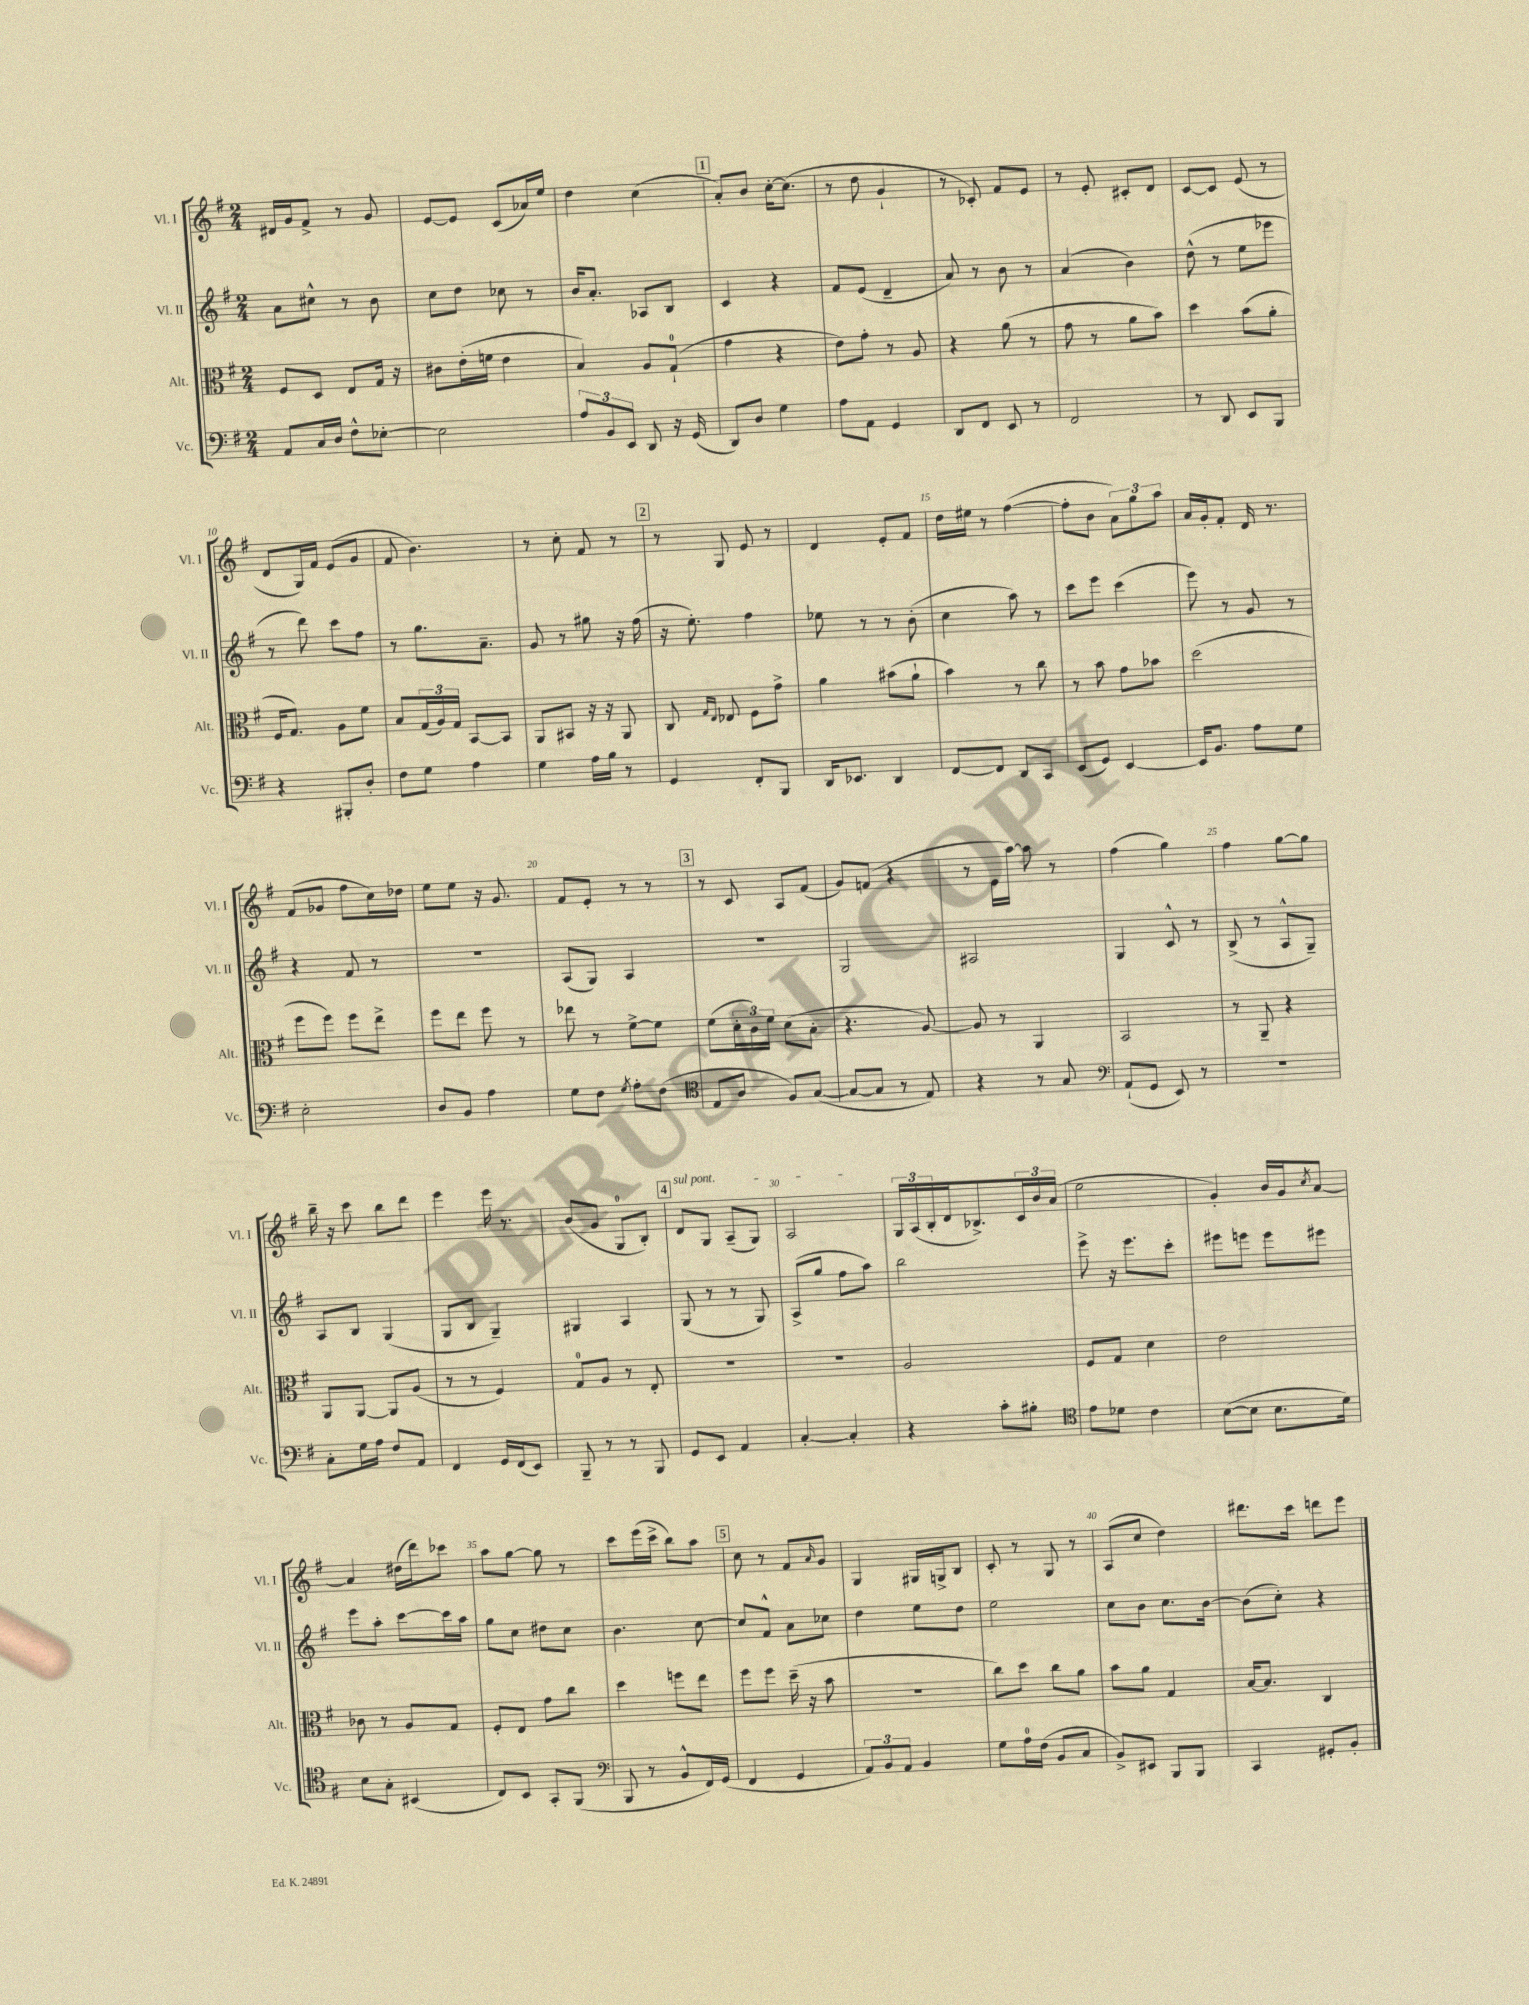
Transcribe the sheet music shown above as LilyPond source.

<<
\new StaffGroup <<
\new Staff = "s0" \with { instrumentName = "Vl. I" shortInstrumentName = "Vl. I" } {
    \clef treble \key g \major \numericTimeSignature \time 2/4
    dis'16 g'16 fis'8-> r8 g'8 |
    e'8~ e'8 c'8( aes'16) e''16 |
    d''4 c''4( |
    \mark \markup { \box "1" } a'8-.) b'8 c''16~-. c''8.( |
    r8 d''8 g'4-! |
    r8 ces'8-.) fis'8 e'8 |
    r8 e'8-. cis'8-. d'8 |
    c'8~ c'8 e'8( r8 |
    d'8 g16) fis'16 e'8( g'8 |
    fis'8 b'4.) |
    r8 c''8-. fis'8 r8 |
    \mark \markup { \box "2" } r8 g8 e'8 r8 |
    d'4 e'8-. fis'8 |
    d''16 eis''16 r8 fis''4~( |
    fis''8-. b'8 \tuplet 3/2 { a'8) g''8 a''8 } |
    a'16 g'16-. fis'8-. d'16 r8. |
    fis'8( ges'8 fis''8 c''16) des''16 |
    e''8 e''8 r16 g'8. |
    fis'8 e'8-. r8 r8 |
    \mark \markup { \box "3" } r8 c'8 a8 fis'8( |
    g'8) f'8( r4 |
    r8 e'16 a''16~) a''8 r8 |
    fis''4( g''4) |
    fis''4 g''8~ g''8 |
    b''16-- r16 c'''8 b''8 d'''8 |
    e'''4 e'''16 r8. |
    b'8( g'8 g8-0 b8-.) |
    \mark \markup { \box "4" } \once \override TextSpanner.bound-details.left.text = \markup { \italic "sul pont." } d'8\startTextSpan g8 a8--( g8) |
    a2\stopTextSpan |
    \tuplet 3/2 { g16 a16( b16-. } d'16 bes8.->) \tuplet 3/2 { c'16 b'16 a'16( } |
    e''2 |
    g'4-.) b'16 g'16 \acciaccatura { c''8 } a'8~ |
    a'4 dis''16( d'''16) ces'''8 |
    a''8 g''8~ g''8 r8 |
    c'''8 e'''16( c'''16-> b''8) a''8 |
    \mark \markup { \box "5" } c''8 r8 fis'8 \grace { a'16 } g'8 |
    g4 gis16 g16-> b8 |
    c'8-. r8 g8 r8 |
    a8( c''8 d''4) |
    dis'''8. c'''16 d'''8 e'''8 \bar "|." |
}
\new Staff = "s1" \with { instrumentName = "Vl. II" shortInstrumentName = "Vl. II" } {
    \clef treble \key g \major \numericTimeSignature \time 2/4
    a'8 cis''8-^ r8 b'8 |
    c''8 d''8 ces''8 r8 |
    b'16 a'8.-. aes8 b8 |
    \mark \markup { \box "1" } c'4 r4 |
    fis'8 e'8( d'4-- |
    a'8) r8 b'8 r8 |
    a'4( b'4) |
    d''8-^( r8 e''8 ees'''8 |
    r8 d'''8) c'''8 fis''8 |
    r8 g''8. a'8.-- |
    g'8 r8 gis''8 r16 fis''16( |
    \mark \markup { \box "2" } r16 e''8.-.) fis''4 |
    ees''8 r8 r8 b'8-.( |
    c''4 a''8) r8 |
    c'''8 e'''8 c'''4( |
    e'''8) r8 g'8 r8 |
    r4 fis'8 r8 |
    r2 |
    a8( g8) a4 |
    \mark \markup { \box "3" } R2 |
    g2 |
    ais2 |
    g4 c'8-^ r8 |
    b8->( r8 a8-^ g8--) |
    a8 b8 g4( |
    g8 b8 g4--) |
    gis4 a4 |
    \mark \markup { \box "4" } g8( r8 r8 g8) |
    a8->( g''8 fis''8 a''8) |
    b''2 |
    e'''8-> r16 e'''8. c'''8-. |
    eis'''8 e'''8 e'''8 eis'''8 |
    e'''8 a''8-. c'''8~ c'''16 a''16 |
    g''8 c''8 dis''8 c''8 |
    b'4. c''8~ |
    \mark \markup { \box "5" } c''8 fis'8-^ a'8 ces''8 |
    d''4 e''8 d''8 |
    e''2 |
    c''8 b'8 c''8. b'16~ |
    b'8( c''8-.) r4 \bar "|." |
}
\new Staff = "s2" \with { instrumentName = "Alt." shortInstrumentName = "Alt." } {
    \clef alto \key g \major \numericTimeSignature \time 2/4
    fis8 d8 e8 g16 r16 |
    cis'8 e'16-.( f'16 e'4 |
    b4) a8 g8-0-!( |
    \mark \markup { \box "1" } g'4 r4 |
    e'8) g'8-. r8 a8 |
    r4 a'8( r8 |
    g'8 r8 a'8 b'8) |
    d''4 b'8( a'8-. |
    fis16 g8.) a8 fis'8 |
    b8 \tuplet 3/2 { g16( a16) g16 } b,8~ b,8 |
    a,8 bis,8 r16 r16 a,8 |
    \mark \markup { \box "2" } c8 \grace { g16 e16 } ees8 fis8 g'8-> |
    a'4 bis'8( a'8-! |
    b'4) r8 c''8 |
    r8 b'8 g'8 bes'8 |
    d''2( |
    fis''8 fis''8) fis''8 e''8-> |
    fis''8 e''8 fis''8 r8 |
    ees''8 r8 fis'8~-> fis'8 |
    \mark \markup { \box "3" } fis'8( \tuplet 3/2 { d'16-. c'16) fis'16 } d'8( b8-. |
    r4. a8~) |
    a8 r8 a,4 |
    b,2 |
    r8 a,8-- r4 |
    a,8 a,8~ a,8 a8( |
    r8 r8 fis4) |
    g8-0 a8 r8 e8-. |
    \mark \markup { \box "4" } R2 |
    R2 |
    a2 |
    fis8 g8 d'4 |
    e'2 |
    ces'8 r8 a8 g8 |
    fis8-. e8 g'8 c''8 |
    d''4 f''8 e''8 |
    \mark \markup { \box "5" } fis''8 fis''8 d''16--( r16 b'8 |
    r2 |
    c''8) d''8 c''8 a'8 |
    b'8 a'8 g4 |
    b16~ b8. c4 \bar "|." |
}
\new Staff = "s3" \with { instrumentName = "Vc." shortInstrumentName = "Vc." } {
    \clef bass \key g \major \numericTimeSignature \time 2/4
    a,8 c16 d16 fis8-^ ees8~-. |
    ees2 |
    \tuplet 3/2 { a8 b,8 e,8 } d,8 r16 g,16( |
    \mark \markup { \box "1" } d,8) d8 g4 |
    a8 a,8 g,4 |
    d,8 fis,8 e,8 r8 |
    fis,2 |
    r8 d,8 e,8 b,,8 |
    r4 bis,,8-. d8-. |
    fis8 g8 a4 |
    g4 a16 b16 r8 |
    \mark \markup { \box "2" } g,4 fis,8-. b,,8 |
    d,16 ees,8. d,4 |
    fis,8~ fis,8 d,8 c,8 |
    e,8( g,8) e,4~ |
    e,16 b,8. a8 g8 |
    e2-. |
    d8 b,8 a4 |
    g8 fis8 \acciaccatura { g8 } a8-. fis8( |
    \mark \markup { \box "3" } \clef tenor e8 a8 fis8) g8~( |
    g8~ g8 r8 e8) |
    r4 r8 g8 |
    \clef bass a,8-!( g,8 e,8) r8 |
    R2 |
    c8-. g16 a16 fis8 a,8 |
    fis,4 g,16 fis,16( e,8) |
    b,,8-- r8 r8 b,,8 |
    \mark \markup { \box "4" } g,8 e,8 a,4 |
    c4~-. c4-. |
    r4 c'8-. bis8-. |
    \clef tenor e'8 des'8 c'4 |
    b8~( b8 b8. d'16) |
    b8 g8-. bis,4( |
    c8) b,8 g,8-. fis,8( |
    \clef bass b,,8 r8 b,8-^ fis,16) g,16( |
    \mark \markup { \box "5" } fis,4 g,4 |
    \tuplet 3/2 { a,8) b,8 a,8 } b,4 |
    g8 a16-0 fis16( b,8 c8 |
    b,8->) eis,8 b,,8 b,,8 |
    c,4 gis,8-. b,8-. \bar "|." |
}
>>
>>
\layout { \context { \Score currentBarNumber = #2 \override BarNumber.break-visibility = ##(#f #t #t) barNumberVisibility = #(every-nth-bar-number-visible 5) } }
